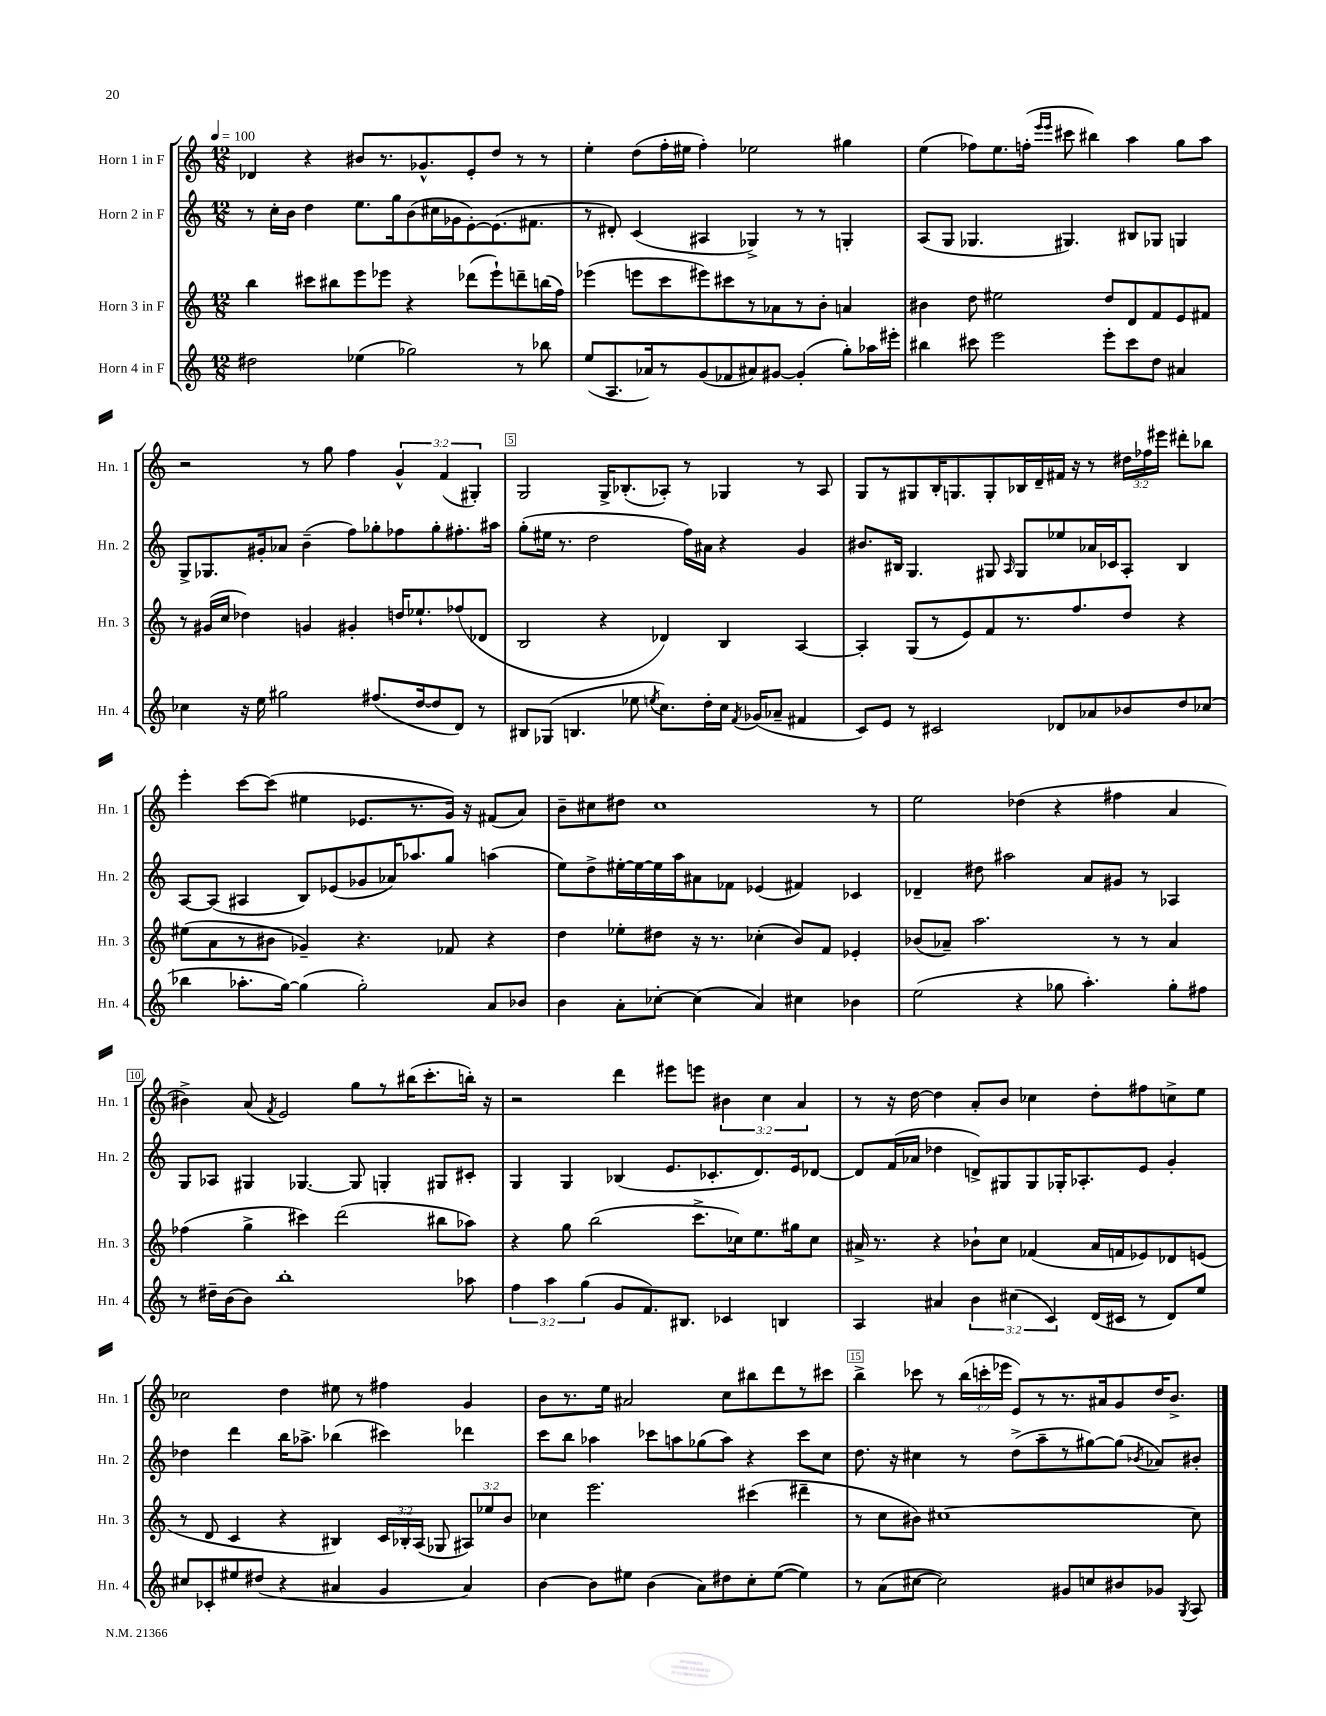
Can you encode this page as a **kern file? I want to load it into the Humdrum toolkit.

**kern	**kern	**kern	**kern
*staff4	*staff3	*staff2	*staff1
*clefG2	*clefG2	*clefG2	*clefG2
*k[]	*k[]	*k[]	*k[]
*M12/8	*M12/8	*M12/8	*M12/8
*MM100	*MM100	*MM100	*MM100
2dd#	4bb	8r	4d-
.	.	16cc'	.
.	.	16b	.
.	8ccc#	4dd	4r
.	8bb#	.	.
(4ee-	8eee	8.ee	8b#
.	8eee-	.	8.r
.	.	16gg	.
2gg-)	4r	(8b	.
.	.	.	8.g-^^
.	.	16cc#	.
.	.	16g-	.
.	(8ddd-	[8e')	8e'
.	8eee-`)	(8.e]	8dd
8r	8ddd~	.	8r
.	.	8.f#	.
8bb-	(16bb	.	8r
.	16ff)	.	.
=	=	=	=
(8ee	(4eee-	8r	4ee'
8.A	.	8d#')	.
.	8eee	(4c	(8dd
16a-)	.	.	.
8r	8ccc	.	16ff'
.	.	.	16ee#
(8g	8eee#)	4A#	4ff')
8f-	8ccc#	.	.
8a#)	8r	4G-^)	2ee-
[8g#	8a-	.	.
(4g#']	8r	8r	.
.	8b'	8r	.
8gg')	4a	4G'	4gg#
16aa-	.	.	.
16eee#'	.	.	.
=	=	=	=
4bb#	4b#	(8A	(4ee
.	.	8G	.
8ccc#	8dd	4.G-	8ff-)
2eee	2ee#	.	8.ee
.	.	.	(16ff'
.	.	.	16qqeee
.	.	.	16qqeee
.	.	4.G#)	8ccc#
.	.	.	4bb#)
8eee'	8dd	.	.
8ccc#	8d	8B#	4aa
8dd	8f	8G-	.
4a#	8e	4G	8gg
.	8f#	.	8aa
=	=	=	=
4cc-	8r	8G^	2r
.	(16g#	8.G-	.
.	16cc	.	.
16r	4dd-)	.	.
16ee	.	16g#'	.
2gg#	.	8a-	.
.	4g	(4b~	8r
.	.	.	8gg
.	4g#'	8ff)	4ff
(8.ff#	.	8gg-'	.
.	16dd	8ff-	6g^^
[16dd	8.ee-`	.	.
8dd]	.	8gg-'	.
.	.	.	(6f
8d)	(8ff-	8.ff#'	.
.	.	.	6G#')
8r	8d-	.	.
.	.	16aa#	.
=	=	=	=
8B#	2B	(8gg'	2G
(8G-	.	16ee#	.
.	.	8.r	.
4.B	.	.	.
.	.	2dd	.
.	4r	.	16G^
.	.	.	(8.B-'
8ee-	.	.	.
8qee	.	.	.
8.cc)	4d-)	.	8A-')
.	.	16ff)	8r
16dd'	.	16a#	.
16cc	4B	4r	4G-
8qf	.	.	.
(16g-	.	.	.
8a-~	.	.	.
4f#	[4A	4g	8r
.	.	.	8A-
=	=	=	=
8c)	4A']	8.b#	8G
8e	.	.	8r
.	.	16B#	.
8r	(8G	4.G	8G#
2c#	8r	.	16B'
.	.	.	8.G
.	8e)	.	.
.	8f	8G#	8G'
.	.	16qqA	.
.	8.r	8G#	16B-
.	.	.	16d~
8d-	.	8ee-	16f#
.	8.ff	.	16r
8a-	.	16a-	8r
.	.	16c-	.
8b-	8dd	8A'	24dd#
.	.	.	24ff-
.	.	.	24eee#
8dd	4r	4B#	8ddd#'
(8cc-	.	.	8bb-
=	=	=	=
4bb-	(8ee#	[8A	4eee'
.	8a	(8A]	.
8.aa-'	8r	4A#	[8ccc
.	8b#	.	(8ccc]
[16gg)	.	.	.
(4gg]	4g-~)	8B)	4ee#
.	.	(8e-	.
2gg')	4.r	8g-	8.e-
.	.	16a-)	.
.	.	8.aa-	8.r
.	8f-	8gg	16g)
.	.	.	16r
8a	4r	(4aa	(8f#
8b-	.	.	8a)
=	=	=	=
4b	4dd	8ee)	8b~
.	.	8dd^	8cc#
8a'	8ee-'	[16ee#'	8dd#
.	.	16ee#_	.
[8cc-'	8dd#	16ee#]	1cc#
.	.	16aa	.
(4cc-]	16r	8a#	.
.	8.r	.	.
.	.	8f-	.
4a)	(4cc-'	(4e-	.
4cc#	8b)	4f#)	.
.	8f	.	.
4b-	4e-'	4c-	.
.	.	.	8r
=	=	=	=
(2ee	(8b-	4d-~	2ee
.	8a-~)	.	.
.	2.aa	8dd#	.
.	.	2aa#	.
4r	.	.	(4dd-
8gg-	.	.	4r
4.aa')	.	8a	.
.	8r	8g#	4ff#
.	8r	8r	.
8gg-'	4a-	4A-	4a
8ff#	.	.	.
=	=	=	=
8r	(4ff-	8G	4b#^)
16dd#~	.	8A-	.
(16b	.	.	.
8b)	4gg^	4G#	(8a
.	.	.	8qf
1bb'	.	.	2e)
.	4ccc#)	[4.G-	.
.	(2ddd	.	.
.	.	8G-]	8gg
.	.	4G'	8r
.	.	.	(16bb#
.	.	.	8.ccc'
.	8bb#	8G#	.
8aa-	8aa-)	8c#'	16bb')
.	.	.	16r
=	=	=	=
6ff	4r	4G	2r
6aa	.	.	.
.	8gg	4G	.
(6gg	.	.	.
.	(2bb	.	.
8g	.	(4B-	4ddd
8.f)	.	.	.
.	.	8.e	8eee#
8.B#	.	.	.
.	8.ccc^	.	8eee
.	.	8.c-'	.
4c-	.	.	6b#
.	16cc-)	.	.
.	8.ee	8.d)	.
.	.	.	6cc
4B	.	.	.
.	16gg#	16e	.
.	.	.	6a
.	8cc-	[8d-	.
=	=	=	=
4A	16a#^	8d-]	8r
.	8.r	.	.
.	.	(16f	16r
.	.	16a-	[16dd
4a#	4r	4dd-	4dd]
6b	8b-`	8d^)	8a'
.	8cc	8G#	8b
(6cc#	.	.	.
.	(4f-	8G#	4cc-
6c)	.	.	.
.	.	16G-'	.
.	.	8.A-'	.
(16d	16a#	.	8dd'
16c#	16f	.	.
8r	8e-)	8e	8ff#
8d)	8d-	4g'	8cc^
8ee	(8e	.	8ee
=	=	=	=
8cc#	8r	4dd-	2cc-
8c-'	8d	.	.
8ee#	4c	4ddd	.
(8dd#	.	.	.
4r	4r	16bb	4dd
.	.	8.aa-^	.
4a#	4B#)	(4bb-	8ee#
.	.	.	8r
4g	24c	4ccc#)	4ff#
.	24B-'	.	.
.	(24A	.	.
.	8G-	.	.
4a#)	12A#)	4ddd-	4g
.	12ee-	.	.
.	12b	.	.
=	=	=	=
[4b	4cc-	8ccc	8b
.	.	8bb	8.r
8b]	2.eee	4aa-	.
.	.	.	16ee
8ee#	.	.	2a#
(4b	.	8ccc-	.
.	.	8aa	.
8a)	.	(8gg-	.
8dd#	.	8aa)	8cc
8cc'	(4ccc#	4r	8bb#
([8ee#	.	.	8ddd
4ee#])	4ddd#~	8ccc-	8r
.	.	8cc	8ccc#
=	=	=	=
8r	8r	8.dd	4bb^
(8a	8cc	.	.
.	.	16r	.
[8cc#	8b#)	4cc#	8ccc-
2cc#])	[1cc#	.	8r
.	.	8r	(24bb
.	.	.	24ccc'
.	.	.	24eee-
.	.	(8dd^	8e)
.	.	8aa~	8r
8g#	.	8r	8.r
8cc	.	[8gg#)	.
.	.	.	16a#
8b#	.	(8gg#]	8g
.	.	8qb-	.
8g-	.	8a-)	16dd
.	.	.	8.b^
8qG	.	.	.
8A	8cc#]	8b#'	.
==	==	==	==
*-	*-	*-	*-
